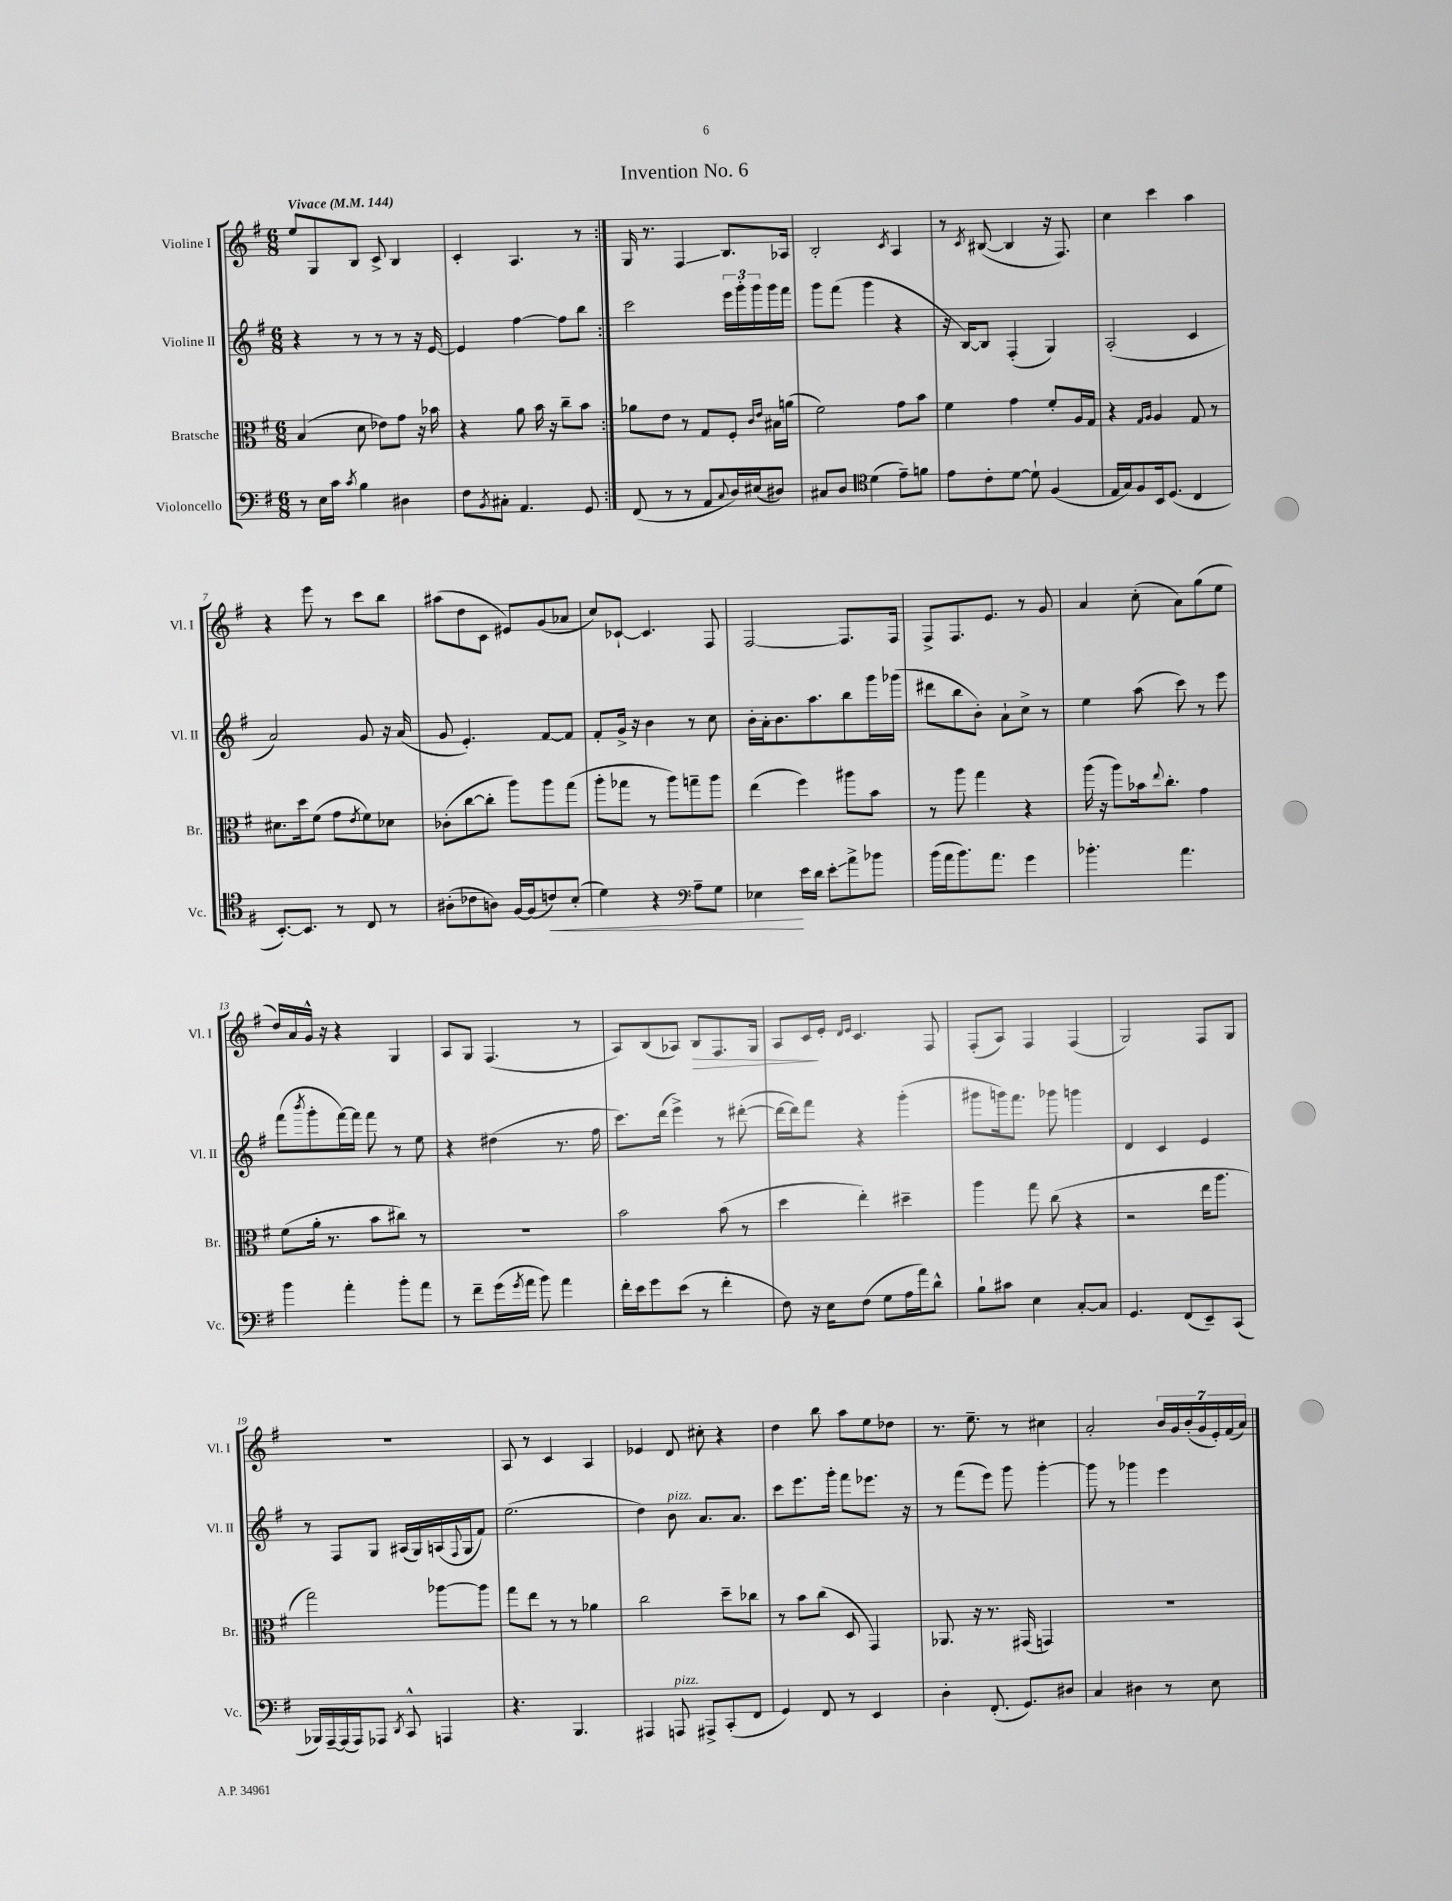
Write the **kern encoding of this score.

**kern	**kern	**kern	**kern
*staff4	*staff3	*staff2	*staff1
*clefF4	*clefC3	*clefG2	*clefG2
*k[f#]	*k[f#]	*k[f#]	*k[f#]
*M6/8	*M6/8	*M6/8	*M6/8
*MM144	*MM144	*MM144	*MM144
8r	(4B/	4r	8ee/L
16E\LL	.	.	8G/
16c\JJ	.	.	.
8qc/	.	.	.
4B\	8d\	8r	8B/J
.	8e-\L)	8r	8c^/
4D#\	8g\J	8r	4B/
.	16r	16r	.
.	16b-\	[16e/	.
=	=	=	=
8F#\L	4r	4e/]	4c'/
8qBB/	.	.	.
8C#'\J	.	.	.
4.AA/	8a\	[4ff#\	4.A/
.	16b\	.	.
.	16r	.	.
.	8cc~\L	8ff#\]L	.
8GG/	8b\J	8bb\J	8r
=:|!	=:|!	=:|!	=:|!
(8FF#/	8a-\L	2ccc\	16G/
.	.	.	8.r
8r	8e\J	.	.
8r	8r	.	4F#/
8AA/L	8G/L	.	.
8qqC/	.	.	.
16D/L)	8F#'/J	24eee\LL	8.B/L
.	.	24ggg'\	.
(16E#/J	.	.	.
.	.	24ggg\	.
.	16qqc/LL	.	.
.	16qqe/JJ	.	.
8D#/J)	16B#\LL	16ggg\	.
.	(16a\JJ	16fff#\JJ	16A-/Jk
=	=	=	=
8C#/L	2f#\)	8ggg\L	2B'/
8D/J	.	(8fff#\J	.
*clefC4	*	*	*
(4d\	.	4ggg\	.
.	.	.	8qc/
8e~\L)	8g\L	4r	4A/
8f\J	8b\J	.	.
=	=	=	=
8e\L	4f#\	16r	8r
.	.	[16B/LK)	.
.	.	.	8qc/
8c'\	.	8B/]J	([8B#/
[8d\J	4g\	(4F#'/	4B#/]
8d`\]	.	.	.
(4F#/	8f#'/L	4G/)	16r
.	.	.	8.F#/)
.	16A/L	.	.
.	16G/JJ	.	.
=	=	=	=
16E/LL	4r	(2A'/	4cc\
16G/J)	.	.	.
8F#/	.	.	.
.	16qqG/LL	.	.
.	16qqA/JJ	.	.
16BB/k	4A/	.	4ccc\
(8.D/J	.	.	.
4C/	8G/	4c/	4aa\
.	8r	.	.
=	=	=	=
[8.BB'/L)	8.d#\L	2a/)	4r
8.BB/]J	16dd\k	.	.
.	(8f#\J	.	8eee\
8r	8g\L	.	8r
.	8qe/	.	.
8C/	8f#\)	8g/	8ccc\L
8r	8d-\J	16r	8bb\J
.	.	(16a/	.
=	=	=	=
(8A#'\L	(8c-'\L	8g/	(8aa#\L
8c-\	[8cc\	4.e'/)	8dd\
8A\J)	8cc'\]J	.	8c\J
[16F#/LL	8aa\L)	.	8e#/L)
(16F#/]J	.	.	.
8c/)	8aa\	[8f#/L	(8g/
(8B'/J	(8gg\J	8f#/]J	8a-/J
=	=	=	=
4d\)	8aa'\L	8f#'/L	8cc/L)
.	8gg-\J	16g^/Jk	[8c-`/J
.	.	16r	.
4r	8r	4b\	4.c-/]
.	8aa\L)	.	.
*clefF4	*	*	*
8A~\L	8gg~\	8r	.
8G\J	8aa\J	8cc\	8F#/
=	=	=	=
4E-\	(4ee\	16b'\LL	[2F#/
.	.	16a'\J	.
.	.	8.b\	.
16e\LL	4ff#\)	.	.
16d\JJ	.	8.aa\	.
8e'\L	.	.	.
8a^\	8aa#\L	8bb\	8.F#/]L
8b-\J	8b\J	16ggg\L	.
.	.	(16ggg-\JJ	16F#/Jk
=	=	=	=
(16b\LL	8r	8ddd#\L	8F#^/L
16a\J	.	.	.
8.b\)	8aa\	8bb\	8.F#/
.	4gg\	8b'\J)	.
8.a\J	.	.	8.e/J
.	.	8a`\L	.
4g\	4r	8cc^\J	8r
.	.	8r	8g/
=	=	=	=
4.b-'\	(16aa\	4ee\	4a/
.	16r	.	.
.	8aa\L)	.	.
.	16b-\k	(8aa\	(8cc'\
.	8qqee/	.	.
.	8.cc'\J	.	.
4.a\	.	8ccc\)	8a\L)
.	4g\	8r	(8gg\
.	.	8eee\	8ee\J
=	=	=	=
4b\	(8f#\L	(8fff#\L	16dd/LL)
.	.	.	16a/
.	.	8qbbb/	.
.	16a'\Jk	8ggg'\	16g^^/JJ
.	8.r	.	16r
4a'\	.	[16fff#\L)	4r
.	.	16fff#\]JJ	.
.	8b\L	8fff#\	.
8b'\L	8cc#\J)	8r	4G/
8a\J	8r	8ee\	.
=	=	=	=
8r	2.r	4r	8A/L
8f#~\L	.	.	8G/J
(16g\L	.	(4dd#\	(4.F#/
8qg/	.	.	.
16a\JJ	.	.	.
8b\)	.	.	.
4a\	.	8.r	.
.	.	.	8r
.	.	16ff#\	.
=	=	=	=
16f#'\LL	2b\	8.ccc\L)	8A/L)
16e\J	.	.	.
8g\	.	.	(8B/
.	.	(16ddd\Jk	.
(8e\J	.	4eee^\)	8A-/J)
8r	.	.	8B/L
4f#'\	(8b\	8r	8.F#/
.	8r	([8ddd#'\	.
.	.	.	16G/Jk
=	=	=	=
8F#\)	4dd\	16ddd#\_LL	8A/L
.	.	16ddd#\]J)	.
16r	.	8fff#\J	16c/L
16E\LK	.	.	16e'/JJ
.	.	.	16qqd/LL
.	.	.	16qqe/JJ
(8F#\J	4ee'\)	4r	4.c/
8G\L	.	.	.
16A\L	4dd#~\	(4ggg'\	.
16a\J)	.	.	.
8d^^\J	.	.	8F#/
=	=	=	=
8B`\L	4aa\	8ggg#\L	(8F#'/L
8c#\J	.	16ggg\k)	8A/J)
.	.	8.fff#\J	.
4E\	8gg\	.	4F#/
.	(8cc\	8ggg-\	.
[8C'/L	4r	4ggg\	(4F#/
8C/]J	.	.	.
=	=	=	=
4.GG/	2r	4d/	2G/)
.	.	4c/	.
(8FF#/L	.	.	.
8EE~/)	16ee\LK	4e/	8F#/L
.	8.aa\J	.	.
(8CC/J	.	.	8G/J
=	=	=	=
16BBB-/LL)	2gg\)	8r	2.r
[16AAA~/	.	.	.
(16AAA/]	.	8F#/L	.
16AAA/J)	.	.	.
8AAA-/J	.	8G/J	.
8qDD/	.	.	.
8CC^^/	.	(16A#/LL	.
.	.	16G/)	.
4AAA/	[8aa-\L	(16A/	.
.	.	8qqF#/	.
.	.	16G/J	.
.	8aa-\]J	8f#/J)	.
=	=	=	=
4.r	8gg\L	(2.ee\	8A/
.	8ee\J	.	8r
.	8r	.	4c/
4.BBB/	8r	.	.
.	4a-\	.	4A/
=	=	=	=
4AAA#/	2cc\	4dd\)	4e-/
8AAA/	.	8b\	8d/
8AAA#^/L	.	8.a/L	8cc#'\
(8CC'/	8dd~\L	.	4r
.	.	8.a/J	.
8FF#/J	8cc-\J	.	.
=	=	=	=
4GG/)	8r	8ccc\L	4dd\
.	8b\L	8.eee\	.
8FF#/	(8cc\J	.	8bb\
.	.	16ggg'\Jk	.
8r	8D/	8fff#\L	8aa\L
4EE/	4GG/)	8.eee-\J	8ee\
.	.	.	8dd-\J
.	.	16r	.
=	=	=	=
4D'\	8.AA-/	8r	8.r
.	.	(8fff#\L	.
.	16r	.	8.ee~\
(8.FF#'/	8.r	8eee\J)	.
.	.	8ggg\	8r
8.GG/L)	(16GG#/	.	.
.	4GG/)	[4ggg'\	4cc#\
8D#/J	.	.	.
=	=	=	=
4C/	2.r	8ggg\]	2a'/
.	.	8r	.
4D#\	.	4ggg-\	.
8r	.	4eee\	28b/LL
.	.	.	28g/
.	.	.	(28b'/
.	.	.	28g/
8E\	.	.	.
.	.	.	28e'/)
.	.	.	(28f#/
.	.	.	28a/JJ)
==	==	==	==
*-	*-	*-	*-
